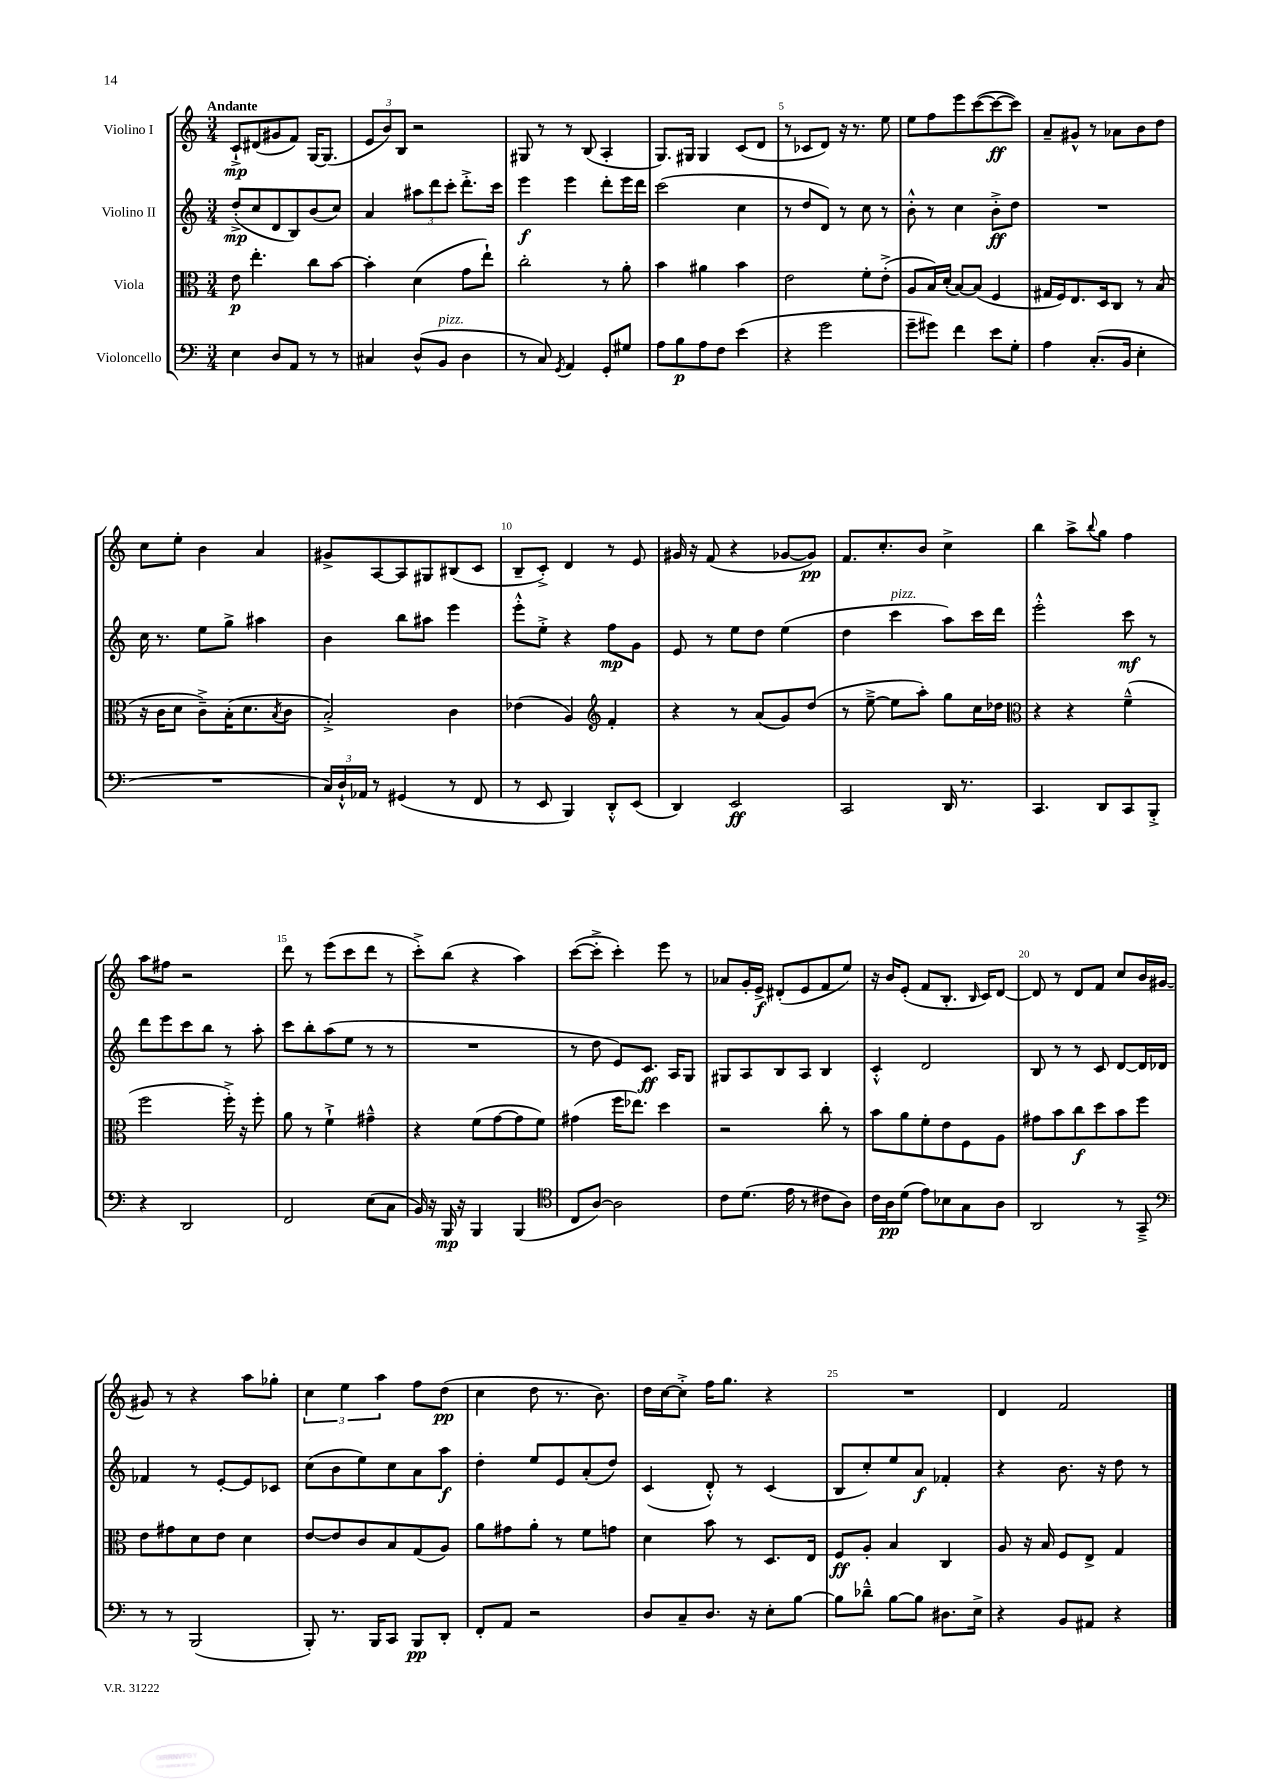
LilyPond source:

<<
\new StaffGroup <<
\new Staff = "s0" \with { instrumentName = "Violino I" } {
    \clef treble \key c \major \numericTimeSignature \time 3/4 \tempo "Andante"
    c'8-!->\mp dis'8( gis'8 f'8) g16~ g8.( |
    \tuplet 3/2 { e'8 b'8) b8 } r2 |
    gis8 r8 r8 b8( a4-. |
    g8.) gis16 gis4 c'8( d'8 |
    r8 ces'8 d'8) r16 r8. e''8 |
    e''8 f''8 e'''8 c'''8~( c'''8~\ff c'''8) |
    a'8-- gis'8-^ r8 aes'8 b'8 d''8 |
    c''8 e''8-. b'4 a'4 |
    gis'8-> a8~ a8 gis8 bis8( c'8 |
    b8-- c'8-.->) d'4 r8 e'8 |
    gis'16 r16 f'8( r4 ges'8~ ges'8\pp) |
    f'8. c''8.-. b'8 c''4-> |
    b''4 a''8-> \appoggiatura { b''8 } g''8 f''4 |
    a''8 fis''8 r2 |
    d'''8 r8 e'''8( c'''8 d'''8 r8 |
    c'''8-.->) b''8( r4 a''4) |
    c'''8~( c'''8-.-> c'''4-.) e'''8 r8 |
    aes'8 g'16-. e'16->\f dis'8-.( e'8 f'8 e''8) |
    r16 b'16 e'8-.( f'8 b8.-. \grace { b16 } c'16) d'8~ |
    d'8 r8 d'8 f'8 c''8 b'16 gis'16~ |
    gis'8 r8 r4 a''8 ges''8-. |
    \tuplet 3/2 { c''4 e''4 a''4 } f''8 d''8\pp( |
    c''4 d''8 r8. b'8.) |
    d''16 c''16~ c''8-.-> f''16 g''8. r4 |
    R2. |
    d'4 f'2 \bar "|." |
}
\new Staff = "s1" \with { instrumentName = "Violino II" } {
    \clef treble \key c \major \numericTimeSignature \time 3/4
    d''8-.->\mp( c''8 d'8 b8) b'8( c''8) |
    a'4 \tuplet 3/2 { ais''8 d'''8 c'''8-. } d'''8.-.-> c'''16 |
    e'''4\f e'''4 d'''8-. e'''16 d'''16 |
    c'''2( c''4 |
    r8 d''8 d'8) r8 c''8 r8 |
    b'8-.-^ r8 c''4 b'8-.->\ff d''8 |
    R2. |
    c''16 r8. e''8 g''8-> ais''4 |
    b'4 b''8 ais''8 e'''4 |
    e'''8-.-^ e''8-.-> r4 f''8\mp g'8 |
    e'8 r8 e''8 d''8 e''4( |
    d''4 c'''4^\markup { \italic "pizz." } a''8) c'''16 d'''16 |
    e'''2-.-^ c'''8\mf r8 |
    d'''8 e'''8 c'''8 b''8 r8 a''8-. |
    c'''8 b''8-. a''8( e''8 r8 r8 |
    R2. |
    r8 d''8 e'8) c'8.\ff a16 g8 |
    gis8 a8 b8 a8 b4 |
    c'4-.-^ d'2 |
    b8 r8 r8 c'8 d'8~ d'16 des'16 |
    fes'4 r8 e'8~-. e'8 ces'8 |
    c''8( b'8 e''8) c''8 a'8 a''8\f |
    d''4-. e''8 e'8 a'8-.( d''8) |
    c'4( d'8-.-^) r8 c'4( |
    b8 c''8-.) e''8 a'8\f fes'4-. |
    r4 b'8. r16 d''8 r8 \bar "|." |
}
\new Staff = "s2" \with { instrumentName = "Viola" } {
    \clef alto \key c \major \numericTimeSignature \time 3/4
    e'8\p e''4.-. c''8 b'8~ |
    b'4-. d'4( g'8 e''8-!) |
    c''2-. r8 a'8-. |
    b'4 ais'4 b'4 |
    e'2 f'8-. e'8-.->( |
    a8 b16) d'16-.( b8~) b8( f4 |
    gis16 f16) e8. d16 c8 r8 b8( |
    r16 c'16 d'8 c'8--->) b16-.( d'8. \acciaccatura { b8 } c'8 |
    b2-.->) c'4 |
    ees'4( a4) \clef treble f'4-. |
    r4 r8 a'8( g'8) d''8( |
    r8 e''8~---> e''8 a''8-.) g''8 c''16 des''16 |
    \clef alto r4 r4 f'4---^( |
    f''2 f''16-.->) r16 f''8-. |
    a'8 r8 f'4-!-> gis'4---^ |
    r4 f'8( g'8~ g'8 f'8) |
    gis'4( f''16 ees''8.) d''4 |
    r2 c''8-. r8 |
    b'8 a'8 f'8-. e'8 f8 a8 |
    gis'8 b'8 c''8\f d''8 b'8 f''8 |
    e'8 gis'8 d'8 e'8 d'4 |
    e'8~ e'8 c'8 b8 g8( a8) |
    a'8 gis'8 a'8-. r8 f'8 g'8 |
    d'4 b'8 r8 d8. e16 |
    f8\ff a8-. b4 c4 |
    a8 r16 b16 f8 e8-> g4 \bar "|." |
}
\new Staff = "s3" \with { instrumentName = "Violoncello" } {
    \clef bass \key c \major \numericTimeSignature \time 3/4
    e4 d8 a,8 r8 r8 |
    cis4 d8-^( b,8^\markup { \italic "pizz." } d4 |
    r8 c8) \acciaccatura { g,8 } a,4 g,8-. gis8 |
    a8 b8\p a8 f8 e'4( |
    r4 g'2 |
    g'8-- gis'8) f'4 e'8 g8-. |
    a4 c8.-.( b,16 e4-. |
    R2. |
    \tuplet 3/2 { c16) d16-!-^ aes,16 } r8 gis,4( r8 f,8 |
    r8 e,8 b,,4) d,8-.-^ e,8( |
    d,4) e,2\ff |
    c,2 d,16 r8. |
    c,4. d,8 c,8 b,,8-.-> |
    r4 d,2 |
    f,2 e8( c8 |
    b,16) r16 b,,16\mp r16 b,,4 b,,4( |
    \clef tenor c8 a8~) a2 |
    c'8 d'8.( e'16 r8 cis'8 a8) |
    c'16 a16\pp d'8( e'8) bes8 g8 a8 |
    a,2 r8 g,8---> |
    \clef bass r8 r8 b,,2( |
    b,,8-.) r8. b,,16 c,8 b,,8\pp d,8-. |
    f,8-. a,8 r2 |
    d8 c8-- d8. r16 e8-. b8~ |
    b8 des'8---^ b8~ b8 dis8. e16-> |
    r4 b,8 ais,8 r4 \bar "|." |
}
>>
>>
\layout { \context { \Score \override BarNumber.break-visibility = ##(#f #t #t) barNumberVisibility = #(every-nth-bar-number-visible 5) } }
